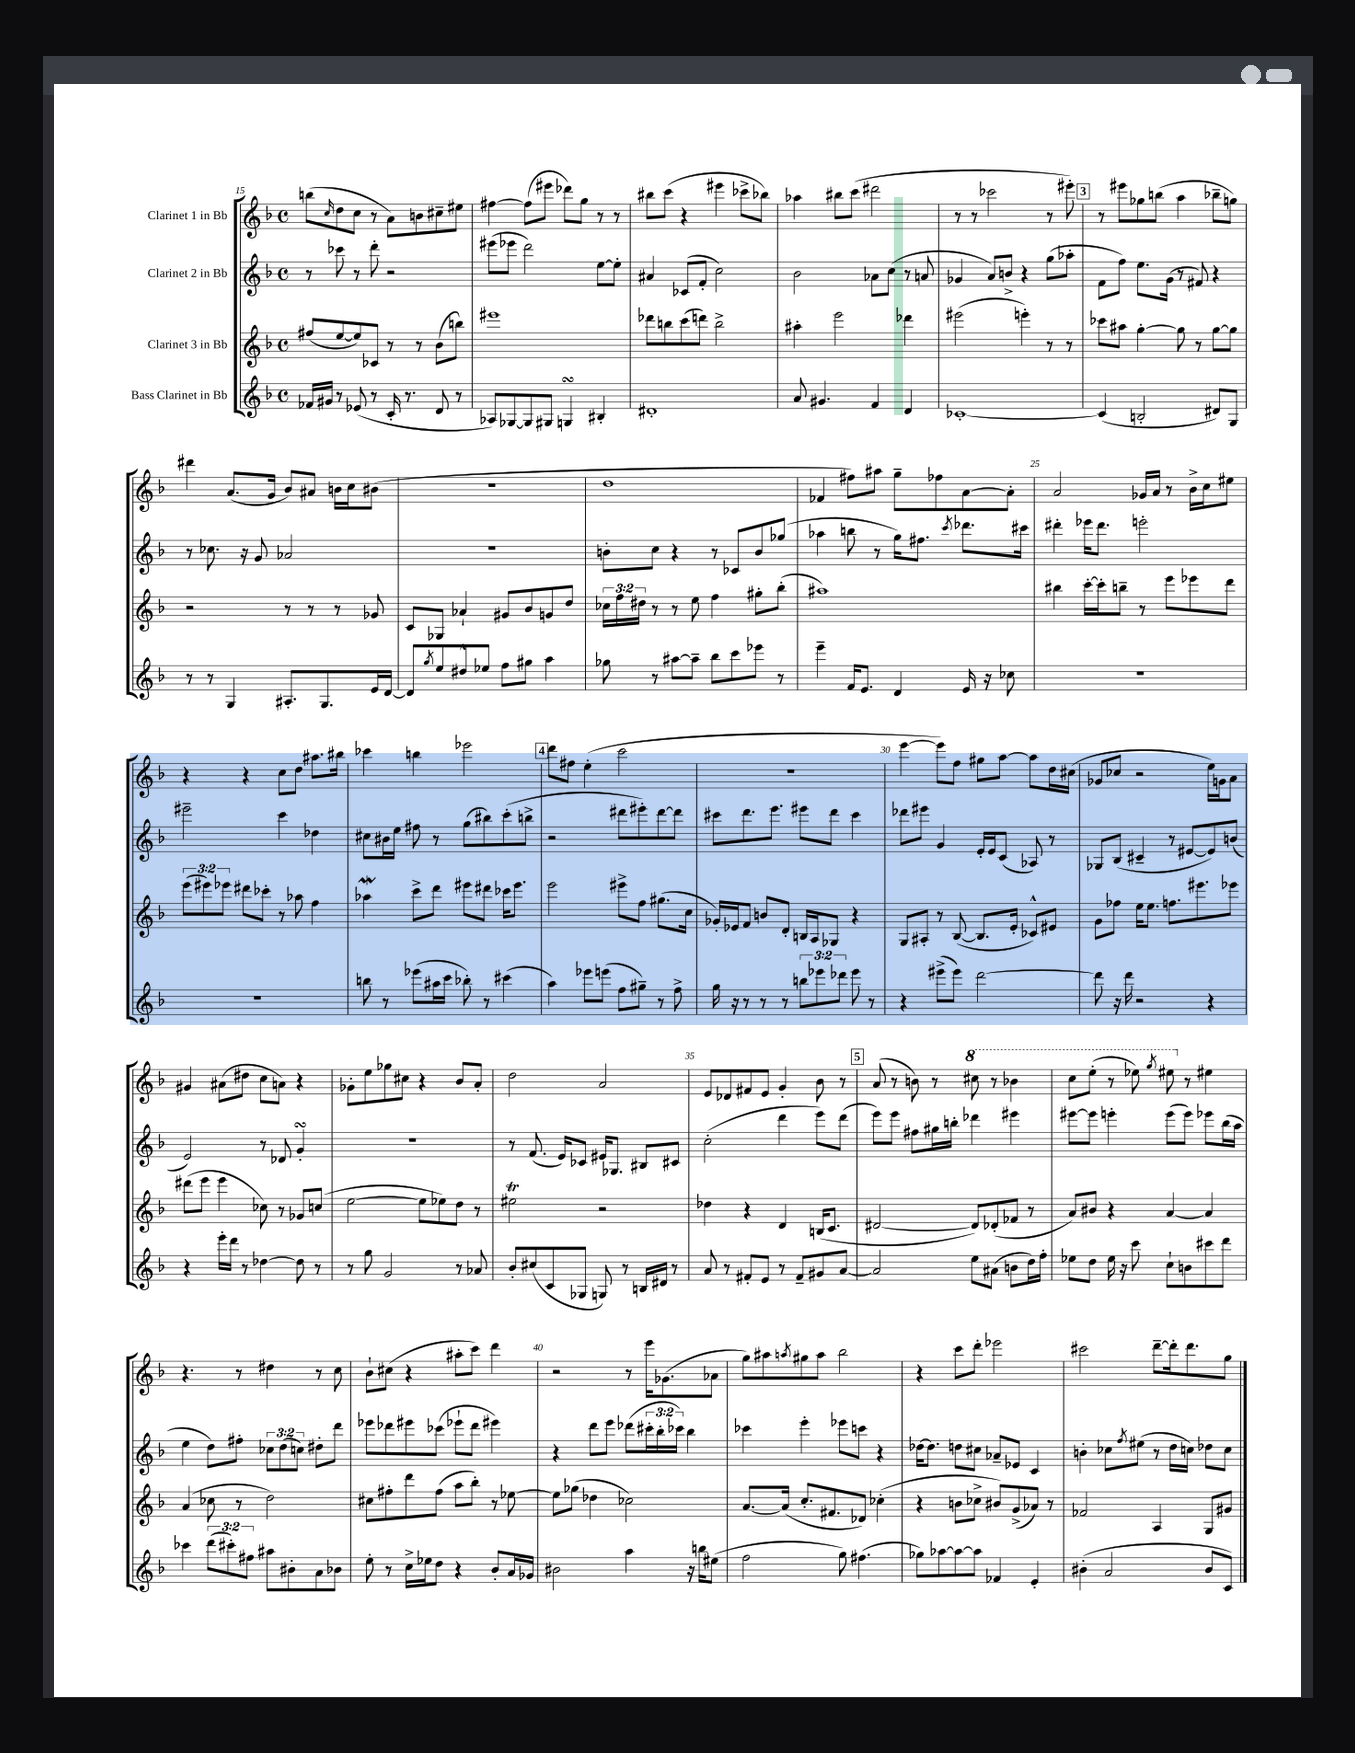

**kern	**kern	**kern	**kern
*staff4	*staff3	*staff2	*staff1
*clefG2	*clefG2	*clefG2	*clefG2
*k[b-]	*k[b-]	*k[b-]	*k[b-]
*M4/4	*M4/4	*M4/4	*M4/4
*met(c)	*met(c)	*met(c)	*met(c)
16f-/LL	(8ff#/L	8r	(8bb\L
16g#/JJ	.	.	.
.	.	.	16qqcc/
8r	[8ee/	8ccc-\	8dd\
(8e-/	8ee/])	8r	8cc\J
8r	8c-/J	8ddd'\	8r
16c'/	8r	2r	8a\L)
8.r	.	.	.
.	8r	.	8b\
8d/	(8b-\L	.	8cc#~\
8r	8bb\J)	.	8ee#\J
=	=	=	=
8A-/L)	1eee#	(8eee#\L	[4ff#\
[8G-/	.	8eee-\J	.
8G-/]	.	2ddd\)	(8ff#\]L
8G#/J	.	.	8eee#\J
4G/	.	.	8ddd-\L)
.	.	.	8gg\J
4B#'/	.	[8ee\L	8r
.	.	8ee'\]J	8r
=	=	=	=
1d#'	8ddd-\L	4a#/	8bb#\L
.	8bb\	.	(8ccc\J
.	(8ccc\	(8c-/L	4r
.	8ddd\J)	8f'/J	.
.	2bb^\	2cc\)	4eee#\
.	.	.	8ccc-^\L
.	.	.	8bb-\J)
=	=	=	=
8a/	4aa#'\	2b-\	4aa-\
4.g#/	.	.	.
.	2eee\	.	8bb#\L
.	.	.	(8ccc\J
4f/	.	8a-\L	2ddd#\
.	.	(8cc\J	.
4d/	4ddd-\	8r	.
.	.	8a/	.
=	=	=	=
[1c-'	(2eee#\	4g-/	8r
.	.	.	8r
.	.	8a/L)	2ccc-\
.	.	8b^/J	.
.	4eee'\)	4r	.
.	8r	(8gg\L	8r
.	8r	8aa-'\J	8eee#'\)
=	=	=	=
(4c-/]	8ccc-\L	8f\L	8r
.	8aa#\J	8ff\J)	8eee#\L
2B'/	[4gg'\	8.ee\L	8gg-\
.	.	.	(8bb\J
.	.	(16g\Jk	.
.	8gg\]	8r	4aa\
.	8r	8f#/)	.
8d#/L)	[8gg\L	4r	8bb-~\L
8G/J	8gg\]J	.	8gg\J)
=	=	=	=
8r	2r	8r	4ddd#\
8r	.	8.cc-\	.
4G/	.	.	(8.a/L
.	.	16r	.
.	.	8g/	.
.	.	.	16g/Jk
8.A#'/L	8r	2a-/	8b-/L)
.	8r	.	8a#/J
8.G/	.	.	.
.	8r	.	16b\LL
.	.	.	16cc\J
16e/L	8g-/	.	(8b#\J
[16d/JJ	.	.	.
=	=	=	=
8d/]L	8c/L	1r	1r
8qgg/	.	.	.
8ee/	8G-/J	.	.
8dd#^^/	4a-`/	.	.
8ee-/J	.	.	.
8ff\L	8g#/L	.	.
8gg#\J	8b-/	.	.
4aa\	8g/	.	.
.	8dd/J	.	.
=	=	=	=
8gg-\	24cc-\LL	8b'\L	1dd
.	24ff\	.	.
.	24dd#\JJ	.	.
8r	8r	8cc\J	.
[8aa#\L	8r	4r	.
8aa#~\]J	8ee\	.	.
8bb-\L	4ff\	8r	.
8ccc\	.	8c-/L	.
8eee-\J	8gg#'\L	8b/	.
8r	(8bb-'\J	(8gg-/J	.
=	=	=	=
4eee~\	1aa#)	4aa-\	4f-/
16f/LK	.	8bb\	8ff#\L)
8.e/J	.	.	.
.	.	8r	8aa#\J
4d/	.	16gg\LK)	8gg~\L
.	.	8.ff#\J	.
.	.	.	8ff-\
.	.	8qccc/	.
16e/	.	8.ddd-\L	[8a\
16r	.	.	.
8cc-\	.	.	8a'\]J
.	.	16ccc#\Jk	.
=	=	=	=
1r	4bb#\	4ddd#'\	2a/
.	[16ccc'\LL	16eee-\LK	.
.	16ccc'\]J	8.ddd#\J	.
.	8bb~\J	.	.
.	8r	2eee'\	16g-/LL
.	.	.	16a/JJ
.	8eee\L	.	8r
.	8eee-\	.	16b-^\LL
.	.	.	16cc\J
.	8ddd\J	.	8ee#\J
=	=	=	=
1r	(12eee\L	2eee#~\	4r
.	12eee#\)	.	.
.	12eee-\J	.	.
.	8ddd#\L	.	4r
.	8ccc-'\J	.	.
.	8r	4ccc\	8cc\L
.	8aa-\	.	8dd\J
.	4ff\	4dd-\	8.aa#\L
.	.	.	16bb#\Jk
=	=	=	=
8bb\	4aa-\	8cc#\L	4ccc-\
8r	.	16b#\L	.
.	.	16ee\JJ	.
(8eee-\L	8ccc^\L	8ff#\	4bb\
16aa#\L	8ddd\J	8r	.
16ccc\JJ	.	.	.
8bb-'\)	8eee#\L	(8gg\L	2eee-\
8r	8ddd#\J	8bb#\)	.
(4ccc#\	16ccc-\LK	(8ccc'\	.
.	8.eee#\J	.	.
.	.	8bb^\J	.
=	=	=	=
4aa\)	2eee\	2r	8ddd\L
.	.	.	8ff#\J
8eee-\L	.	.	(4ee'\
(8eee\J	.	.	.
8ff\L	8eee#^\L	8ddd#\L	2ccc\
8gg#~\J)	8ff\J	8eee#'\)	.
8r	(8.gg#\L	[8ddd#\	.
8ff^\	.	8ddd#\]J	.
.	16cc\Jk	.	.
=	=	=	=
16gg\	16g-'/LL)	8ccc#\L	1r
16r	16e-/J	.	.
8r	8f/J	8.ddd\	.
8r	8b/L	.	.
.	.	8.eee\J	.
8r	8d'/J	.	.
12bb\L	16B/LL	8eee#\L	.
.	16A/J	.	.
12eee-\	.	.	.
.	8G-/J	8ddd\J	.
12ddd-\J	.	.	.
8eee-\	4r	4ccc#\	.
8r	.	.	.
=	=	=	=
4r	8G/L	8ddd-\L	[4eee\
.	8A#'/J	8eee#\J	.
(8eee#^\L	8r	4g/	8eee\]L)
8eee#\J)	([8B-/	.	8ff\J
[2ddd\	8.B-/]L	16e'/LL	8gg#\L
.	.	16e/J	.
.	.	(8c/J	[8aa\J
.	16e'/Jk	.	.
.	8c-^^/L)	8A-/)	8aa\]L
.	8e#/J	8r	16dd\L
.	.	.	(16cc#\JJ
=	=	=	=
8ddd\]	8g\L	8G-/L	8g-/L
16r	8ff-\J	(8B-/J	8cc-/J
16ddd\	.	.	.
2r	16ee\LK	4c#~/	2r
.	8.ee\J	.	.
.	8.ff\L	8r	.
.	.	[8e#/L	.
.	8.eee#\	.	.
4r	.	8e#/])	16ee\LL)
.	.	.	16g\J
.	8eee-\J	(8b/J	8a\J
=	=	=	=
4r	(8ddd#\L	2e/)	4g#/
.	8eee\J	.	.
16eee'\LL	4eee\	.	(8a#\L
16ddd\JJ	.	.	.
8r	.	.	8dd#\J
[4dd-\	8cc-\)	8r	8cc\L
.	8r	8d-/	8a\J)
8dd-\]	8g-/L	4g'/	4r
8r	(8cc/J	.	.
=	=	=	=
8r	[2ee\	1r	8g-'\L
8gg\	.	.	8ee\
2g/	.	.	8gg-\
.	.	.	8cc#\J
.	8ee\]L	.	4r
.	8ee-\)	.	.
8r	8dd\J	.	8b-/L
8a-/	8r	.	8a'/J
=	=	=	=
8b-'/L	2ee#\	8r	2dd\
(8cc#/	.	(8.f/	.
8c/	.	.	.
.	.	16e/LK)	.
8G-/J	.	8c-/J	.
8G/)	2r	16e#/LK	2a/
.	.	8.G-/J	.
8r	.	.	.
16B/LL	.	8B#/L	.
16d#/JJ	.	.	.
8r	.	8c#/J	.
=	=	=	=
8a/	4dd-\	(2cc'\	8e/L
8r	.	.	8d-/
8f#'/L	4r	.	8f#/
8e/J	.	.	8e/J
8r	4d/	4ddd\	4g'/
8f#~/L	.	.	.
8g#/	(16B/LK	8eee\L)	8b-\
.	8.c/J	.	.
[8a/J	.	(8ddd\J	8r
=	=	=	=
2a/]	[2d#/	8eee\L)	(8a/
.	.	8eee\J	8r
.	.	8ff#\L	8b\)
.	.	16gg#\L	8r
.	.	16bb'\JJ	.
8ee\L	8d#/]L)	4ddd-\	8ccc#\
(8a#\J	(8d-'/	.	8r
8b\L	8f-/J	4eee#\	4bb-\
16dd\L)	8r	.	.
16ff'\JJ	.	.	.
=	=	=	=
8ee-\L	8a/L)	[8eee#\L	8ccc\L
8dd\J	8b#/J	8eee#\]J	(8eee'\J
16ee-\	4r	4eee'\	8r
16r	.	.	.
8ccc\	.	.	8eee-\)
.	.	.	8qggg/
8cc`\L	[4a/	(8eee\L	8eee#\
8b\	.	8eee\J)	8r
8ccc#\	4a/]	8eee-\L	4ee#\
8ddd\J	.	(16bb-\L	.
.	.	16aa\JJ	.
=	=	=	=
4ccc-\	(4a/	4ee\	4.r
(12ddd\L	8cc-\	8dd\L)	.
12ccc#'\)	.	.	.
.	8r	8ff#'\J	8r
12ff#\J	.	.	.
8aa#\L	2dd\)	12cc-\L	4dd#\
.	.	(12dd\	.
8b#'\	.	.	.
.	.	12cc\J)	.
8a\	.	8dd#'\L	8r
8b-\J	.	8ddd\J	8cc\
=	=	=	=
8ee'\	8cc#\L	8eee-\L	8b-`\L
8r	8ff#'\	8ddd-\	(8cc#\J
16cc^\LL	8ddd\	8eee#\	4r
16ee-\J	.	.	.
8dd\J	(8ff#\J	(8ccc-\J	.
4r	8aa\L	8eee-`\L	8aa#'\L
.	8bb-'\J)	8ddd-\J	8ccc\J)
8b-'/L	8r	4eee#\)	4ddd\
16a/L	[8ee-\	.	.
16g-/JJ	.	.	.
=	=	=	=
2b#\	8ee-\]L	4r	2r
.	(8gg-\J	.	.
.	4dd-\	8ddd\L	.
.	.	8eee\J	.
4aa\	2cc-\)	(8ddd-\L	8r
.	.	24ccc#'\L	16eee\LK
.	.	24bb-'\	.
.	.	.	(8.g-\
.	.	24ccc-\JJ)	.
16r	.	4bb-\	.
16bb\LK	.	.	.
(8ee#\J	.	.	8a-\J
=	=	=	=
2ff\	[8.a/L	4ccc-\	8gg\L)
.	.	.	8aa#\
.	(16a/]Jk	.	.
.	.	.	8qaa/
.	8.cc'/L	4eee'\	8gg#\
.	.	.	8aa\J
.	8.f#/	.	.
8gg\)	.	8eee-\L	2bb-\
(4.ff#\	8d-/J)	8ccc\J	.
.	(4cc-'\	4r	.
=	=	=	=
8gg-\L)	4r	[16dd-\LK	4r
.	.	8.dd-\]J	.
[8aa-\	.	.	.
8aa-\_	8b\L	8dd\L	8ccc\L
8aa-\]J	8cc-^\J	8cc#\J	8ddd'\J
4f-/	8b#/L)	8a-~/L	2eee-\
.	(8g^/	8e-/J	.
4e'/	8a-/J)	4c/	.
.	8r	.	.
=	=	=	=
(4b#'\	2f-/	4b'\	2ccc#\
2a/	.	8cc-\L	.
.	.	8qff/	.
.	.	(8ee#\J	.
.	4A/	8r	[8ddd~\L
.	.	16dd\LL	16ddd'\]k
.	.	16cc\JJ)	8.ddd\
8b#/L	8G/L	8dd-\L	.
8c/J)	8g#/J	8cc\J	8gg\J
==	==	==	==
*-	*-	*-	*-
